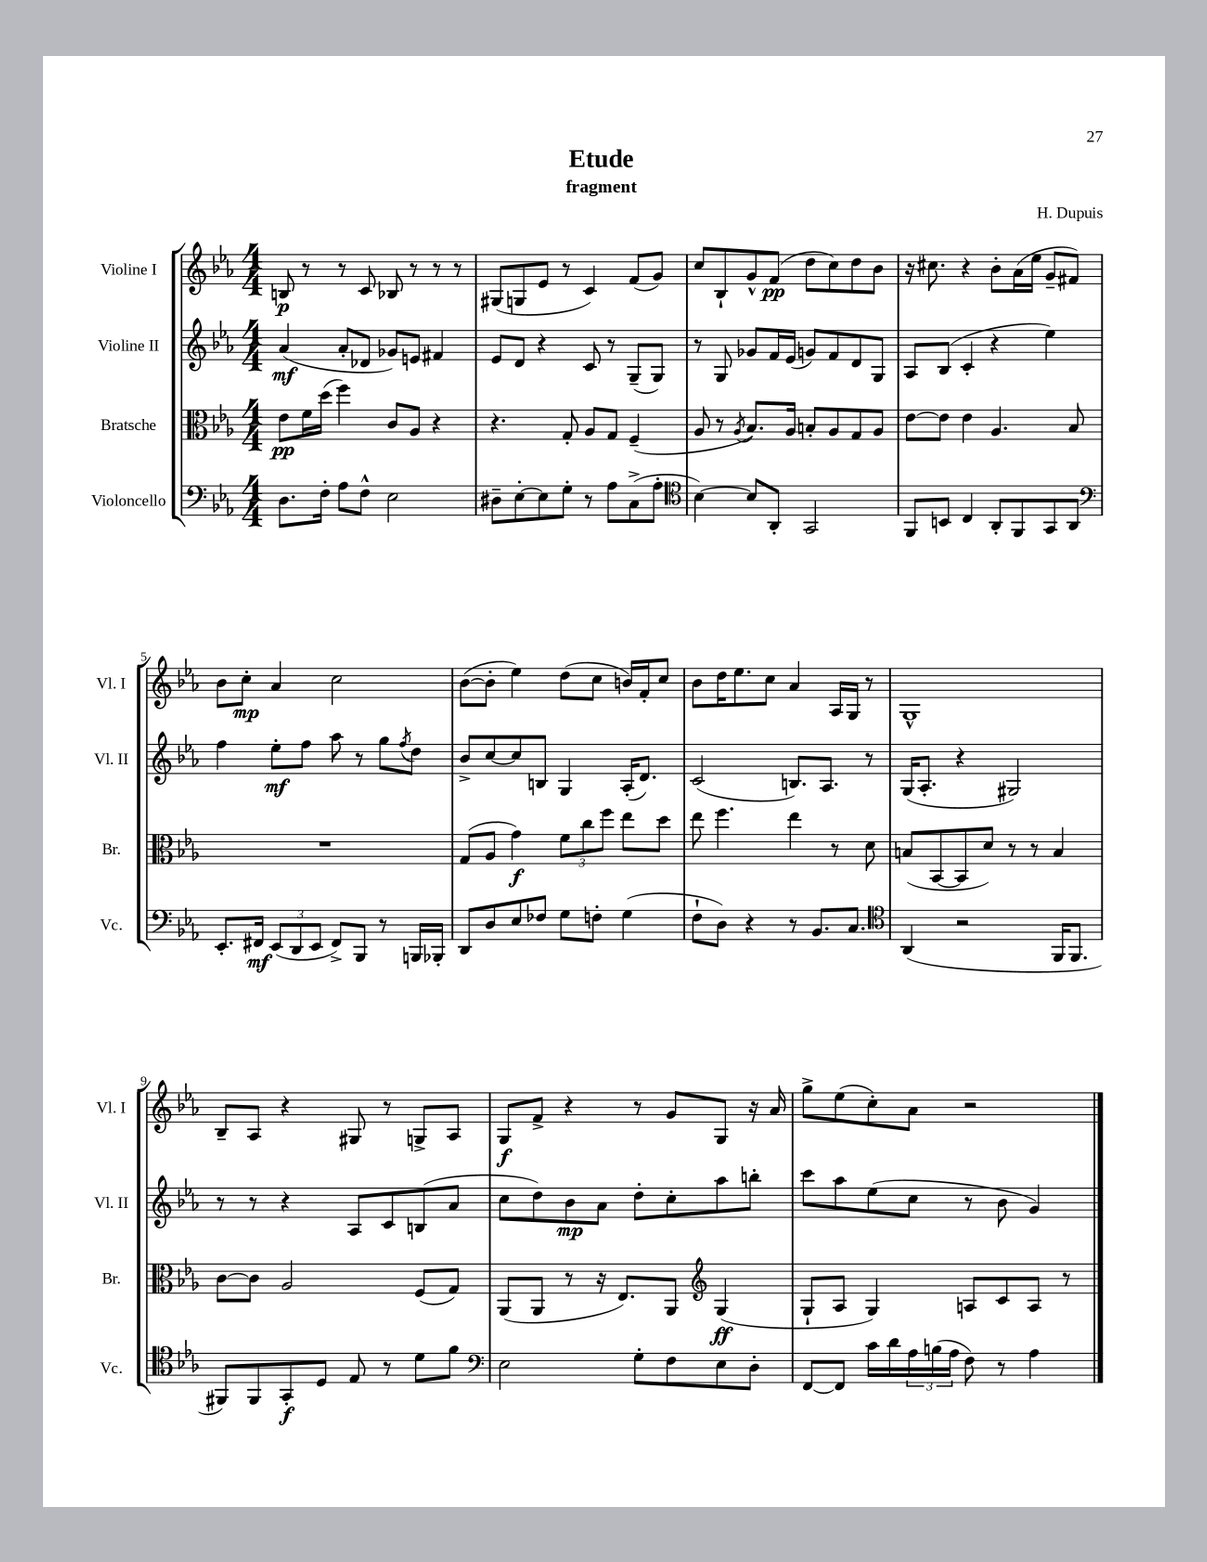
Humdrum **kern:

**kern	**dynam	**kern	**dynam	**kern	**dynam	**kern	**dynam
*part4	*part4	*part3	*part3	*part2	*part2	*part1	*part1
*staff4	*staff4	*staff3	*staff3	*staff2	*staff2	*staff1	*staff1
*I"Violoncello	*	*I"Bratsche	*	*I"Violine II	*	*I"Violine I	*
*I'Vc.	*	*I'Br.	*	*I'Vl. II	*	*I'Vl. I	*
*clefF4	*	*clefC3	*	*clefG2	*	*clefG2	*
*k[b-e-a-]	*	*k[b-e-a-]	*	*k[b-e-a-]	*	*k[b-e-a-]	*
*M4/4	*	*M4/4	*	*M4/4	*	*M4/4	*
=1	=1	=1	=1	=1	=1	=1	=1
8.D\L	.	8e-\L	pp	(4a-/	mf	8Bn/	p
.	.	16f\L	.	.	.	8r	.
16F'\Jk	.	(16dd\JJ	.	.	.	.	.
8A-\L	.	4ff\)	.	8a-'/L	.	8r	.
8F^^\J	.	.	.	8d-X/J	.	8c/	.
2E-\	.	8c/L	.	8g-X/L)	.	8B-X/	.
.	.	8A-/J	.	8en/J	.	8r	.
.	.	4r	.	4f#X/	.	8r	.
.	.	.	.	.	.	8r	.
=2	=2	=2	=2	=2	=2	=2	=2
8D#X~\L	.	4.r	.	8e-/L	.	(8G#X/L	.
[8E-'\	.	.	.	8d/J	.	8Gn/	.
8E-\]	.	.	.	4r	.	8e-/J	.
8G'\J	.	8G'/	.	.	.	8r	.
8r	.	8A-/L	.	8c/	.	4c/)	.
8A-\L	.	8G/J	.	8r	.	.	.
(8C^\	.	(4F~/	.	(8G~/L	.	(8f/L	.
8A-'\J	.	.	.	8G/J)	.	8g/J)	.
=3	=3	=3	=3	=3	=3	=3	=3
*clefC4	*	*	*	*	*	*	*
[4B-\)	.	8A-/	.	8r	.	8cc/L	.
.	.	8r	.	8G/	.	8B-`/	.
.	.	8qA-/	.	.	.	.	.
8B-/L]	.	8.B-/L)	.	8g-X/L	.	8g^^/	.
8AA-'/J	.	.	.	16f/L	.	(8f/J	pp
.	.	16A-/Jk	.	(16e-/JJ	.	.	.
2GG/	.	8Bn'/L	.	8gn/L)	.	8dd\L	.
.	.	8A-/	.	8f/	.	8cc\)	.
.	.	8G/	.	8d/	.	8dd\	.
.	.	8A-/J	.	8G/J	.	8b-\J	.
=4	=4	=4	=4	=4	=4	=4	=4
8FF/L	.	[8e-\L	.	8A-/L	.	16r	.
.	.	.	.	.	.	8.cc#X\	.
8BBn/J	.	8e-\J]	.	(8B-/J	.	.	.
4C/	.	4e-\	.	4c'/	.	4r	.
8AA-'/L	.	4.A-/	.	4r	.	8b-'\L	.
8FF/	.	.	.	.	.	(16a-\L	.
.	.	.	.	.	.	16ee-\JJ	.
8GG/	.	.	.	4ee-\)	.	8g~/L	.
8AA-/J	.	8B-/	.	.	.	8f#X/J)	.
!!LO:LB:g=z
=5	=5	=5	=5	=5	=5	=5	=5
*clefF4	*	*	*	*	*	*	*
8.EE-'/L	.	1r	.	4ff\	.	8b-\L	.
.	.	.	.	.	.	8cc'\J	mp
16FF#X/Jk	mf	.	.	.	.	.	.
(12EE-/L	.	.	.	8ee-'\L	mf	4a-/	.
12DD/	.	.	.	.	.	.	.
.	.	.	.	8ff\J	.	.	.
12EE-/J	.	.	.	.	.	.	.
8FF#^/L)	.	.	.	8aa-\	.	2cc\	.
8BBB-/J	.	.	.	8r	.	.	.
8r	.	.	.	8gg\L	.	.	.
.	.	.	.	8qff/	.	.	.
16BBBn/LL	.	.	.	8dd\J	.	.	.
16BBB-X'/JJ	.	.	.	.	.	.	.
=6	=6	=6	=6	=6	=6	=6	=6
8DD/L	.	(8G/L	.	8b-^/L	.	([8b-\L	.
8D/	.	8A-/J	.	[8cc/	.	8b-'\J]	.
8E-/	.	4g\)	f	8cc/]	.	4ee-\)	.
8F-X/J	.	.	.	8Bn/J	.	.	.
8G\L	.	12f\L	.	4G/	.	(8dd\L	.
.	.	12cc\	.	.	.	.	.
8Fn'\J	.	.	.	.	.	8cc\J	.
.	.	12ff\J	.	.	.	.	.
(4G\	.	8ee-\L	.	(16A-'/KL	.	16bn/LL)	.
.	.	.	.	8.d/J)	.	16f'/J	.
.	.	8dd\J	.	.	.	8cc/J	.
=7	=7	=7	=7	=7	=7	=7	=7
8F`\L	.	8ee-\	.	(2c/	.	8b-\L	.
8D\J)	.	4.ff\	.	.	.	16dd\K	.
.	.	.	.	.	.	8.ee-\	.
4r	.	.	.	.	.	.	.
.	.	.	.	.	.	8cc\J	.
8r	.	4ee-\	.	8.Bn/L)	.	4a-/	.
8.BB-/L	.	.	.	.	.	.	.
.	.	.	.	8.A-/J	.	.	.
.	.	8r	.	.	.	16A-/LL	.
8.C/J	.	.	.	.	.	16G/JJ	.
.	.	8d\	.	8r	.	8r	.
=8	=8	=8	=8	=8	=8	=8	=8
*clefC4	*	*	*	*	*	*	*
(4AA-/	.	(8Bn/L	.	(16G/KL	.	1G^^	.
.	.	.	.	8.A-'/J	.	.	.
.	.	[8BB-/	.	.	.	.	.
2r	.	8BB-/]	.	4r	.	.	.
.	.	8d/J)	.	.	.	.	.
.	.	8r	.	2G#X/)	.	.	.
.	.	8r	.	.	.	.	.
16FF/KL	.	4B/	.	.	.	.	.
8.FF/J	.	.	.	.	.	.	.
!!LO:LB:g=z
=9	=9	=9	=9	=9	=9	=9	=9
8FF#X/L)	.	[8c\L	.	8r	.	8B-~/L	.
8FF#/	.	8c\J]	.	8r	.	8A-/J	.
8GG'/	f	2A-/	.	4r	.	4r	.
8D/J	.	.	.	.	.	.	.
8E-/	.	.	.	8A-/L	.	8G#X/	.
8r	.	.	.	8c/	.	8r	.
8d\L	.	(8F/L	.	(8Bn/	.	8Gn^/L	.
8f\J	.	8G/J)	.	8a-/J	.	8A-/J	.
=10	=10	=10	=10	=10	=10	=10	=10
*clefF4	*	*	*	*	*	*	*
2E-\	.	(8AA-/L	.	8cc\L	.	8G/L	f
.	.	8AA-/J	.	8dd\)	.	8f^/J	.
.	.	8r	.	8b-\	mp	4r	.
.	.	16r	.	8a-\J	.	.	.
.	.	8.E-/L)	.	.	.	.	.
8G'\L	.	.	.	8dd'\L	.	8r	.
8F\	.	8AA-/J	.	8cc'\	.	8g/L	.
*	*	*clefG2	*	*	*	*	*
8E-\	.	(4G/	ff	8aa-\	.	8G/J	.
8D'\J	.	.	.	8bbn'\J	.	16r	.
.	.	.	.	.	.	16a-/	.
=11	=11	=11	=11	=11	=11	=11	=11
[8FF/L	.	8G`/L	.	8ccc\L	.	8gg^\L	.
8FF/J]	.	8A-/J	.	8aa-\	.	(8ee-\	.
16c\LL	.	4G/)	.	(8ee-\	.	8cc'\)	.
16d\	.	.	.	.	.	.	.
24A-\	.	.	.	8cc\J	.	8a-\J	.
(24Bn\	.	.	.	.	.	.	.
24A-\JJ	.	.	.	.	.	.	.
8F\)	.	8An/L	.	8r	.	2r	.
8r	.	8c/	.	8b-\	.	.	.
4A-\	.	8A/J	.	4g/)	.	.	.
.	.	8r	.	.	.	.	.
==	==	==	==	==	==	==	==
*-	*-	*-	*-	*-	*-	*-	*-
